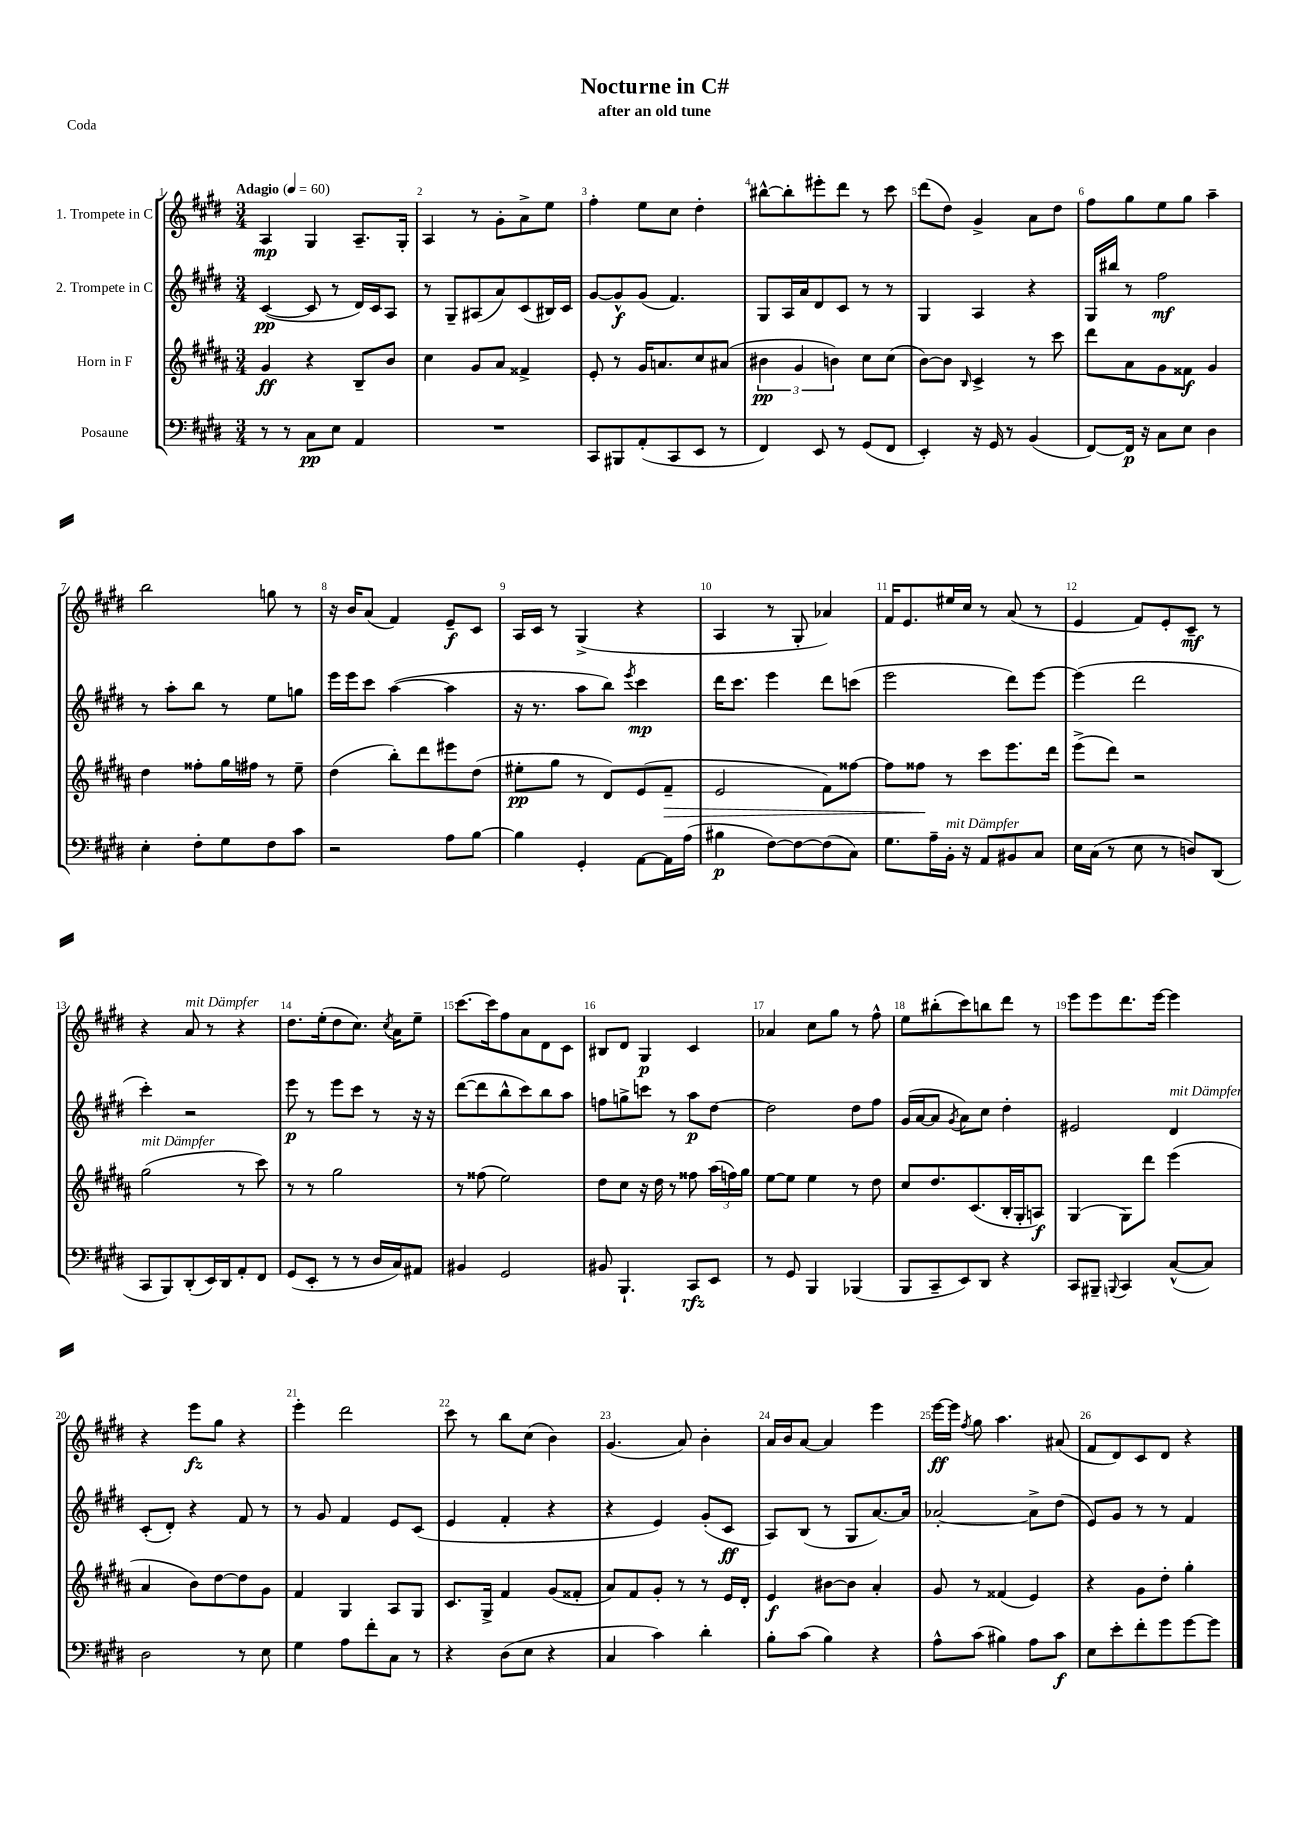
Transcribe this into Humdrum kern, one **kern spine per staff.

**kern	**kern	**kern	**kern
*staff4	*staff3	*staff2	*staff1
*clefF4	*clefG2	*clefG2	*clefG2
*k[f#c#g#d#]	*k[f#c#g#d#a#]	*k[f#c#g#d#]	*k[f#c#g#d#]
*M3/4	*M3/4	*M3/4	*M3/4
*MM60	*MM60	*MM60	*MM60
8r	4g#	([4c#	4A
8r	.	.	.
8C#	4r	8c#]	4G#
8E	.	8r	.
4AA	8B~	16d#)	8.A~
.	.	16c#	.
.	8b	8A	.
.	.	.	16G#'
=	=	=	=
2.r	4cc#	8r	4A
.	.	8G#~	.
.	8g#	(8A#	8r
.	8a#	8a)	8g#'
.	4f##^	(8c#	8a^
.	.	16B#)	8ee
.	.	16c#	.
=	=	=	=
8CC#	8e'	[8g#	4ff#'
8BBB#	8r	8g#^^]	.
(8AA'	16g#	(8g#	8ee
.	8.a	.	.
8CC#	.	4.f#)	8cc#
8EE	8cc#	.	4dd#'
8r	(8a#	.	.
=	=	=	=
4FF#)	6b#	8G#	[8bb#^^
.	.	16A	8bb#']
.	6g#	.	.
.	.	16a	.
8EE	.	8d#	8eee#'
.	6b)	.	.
8r	.	8c#	8ddd#
(8GG#	8cc#	8r	8r
8FF#	(8cc#	8r	8ccc#
=	=	=	=
4EE')	[8b)	4G#	(8ddd#
.	8b]	.	8dd#)
.	16qqB	.	.
16r	4c#^	4A	4g#^
16GG#	.	.	.
8r	.	.	.
(4BB	8r	4r	8a
.	8ccc#	.	8dd#
=	=	=	=
[8FF#)	8ddd#	16G#	8ff#
.	.	16bb#	.
16FF#]	8a#	8r	8gg#
16r	.	.	.
8C#	8g#	2ff#	8ee
8E	8f##	.	8gg#
4D#	4g#	.	4aa~
=	=	=	=
4E'	4dd#	8r	2bb
.	.	8aa'	.
8F#'	8ff##'	8bb	.
8G#	16gg#	8r	.
.	16ff#	.	.
8F#	8r	8ee	8gg
8c#	8ee~	8gg	8r
=	=	=	=
2r	(4dd#	16eee	16r
.	.	16eee	16b
.	.	8ccc#	(8a
.	8bb')	([4aa	4f#)
.	8ddd#	.	.
8A	8eee#	4aa]	8e~
[8B	(8dd#	.	8c#
=	=	=	=
4B]	8ee#'	16r	16A
.	.	8.r	16c#
.	8gg#	.	8r
4GG#'	8r	8aa	(4G#^
.	8d#)	8bb)	.
.	.	8qeee	.
[8AA	(8e	4ccc#	4r
16AA]	8f#~	.	.
(16A	.	.	.
=	=	=	=
4B#	2e	16ddd#	4A
.	.	8.ccc#	.
[8F#)	.	4eee	8r
8F#_	.	.	8G#'
(8F#]	8f#)	8ddd#	4a-)
8C#)	[8ff##	(8ccc	.
=	=	=	=
8.G#	8ff##]	2eee	16f#
.	.	.	8.e
.	8ff##	.	.
16A~	.	.	.
16BB'	8r	.	16ee#
16r	.	.	16cc#
8AA	8ccc#	.	8r
8BB#	8.eee	8ddd#)	(8a
8C#	.	[8eee	8r
.	16ddd#	.	.
=	=	=	=
16E	(8eee^	(4eee]	4e
(16C#	.	.	.
8r	8ddd#)	.	.
8E	2r	2ddd#	8f#)
8r	.	.	8e'
8D)	.	.	8c#~
(8DD#	.	.	8r
=	=	=	=
8CC#	(2gg#	4ccc#')	4r
8BBB)	.	.	.
(8DD#'	.	2r	8a
16EE)	.	.	8r
16DD#	.	.	.
8AA'	8r	.	4r
8FF#	8ccc#)	.	.
=	=	=	=
(8GG#	8r	8eee	8.dd#
8EE'	8r	8r	.
.	.	.	(16ee'
8r	2gg#	8eee	8dd#
8r	.	8ccc#	8.cc#)
16D#	.	8r	.
.	.	.	8qcc#
16C#)	.	.	16a
8AA#	.	16r	8ee~
.	.	16r	.
=	=	=	=
4BB#	8r	([8ddd#	[8.ccc#
.	(8ff##	8ddd#]	.
.	.	.	16ccc#]
2GG#	2ee)	8bb^^	8ff#
.	.	8ccc#)	8a
.	.	8bb	8d#
.	.	8aa	8c#
=	=	=	=
8BB#	8dd#	8ff	8B#
4.BBB`	8cc#	8gg^	8d#
.	16r	8ccc	4G#
.	16dd#	.	.
.	8r	8r	.
8CC#	8ff##	8aa	4c#
8EE	(24aa#	[8dd#	.
.	24ff)	.	.
.	24gg#	.	.
=	=	=	=
8r	[8ee	2dd#]	4a-
8GG#	8ee]	.	.
4BBB	4ee	.	8cc#
.	.	.	8gg#
(4BBB-	8r	8dd#	8r
.	8dd#	8ff#	8ff#^^
=	=	=	=
8BBB	8cc#	(16g#	8ee
.	.	[16a	.
8CC#~	8.dd#	8a]	(8bb#'
.	.	8qg#	.
8EE)	.	8a)	8ccc#)
.	(8.c#	.	.
8DD#	.	8cc#	8bb
4r	16B'	4dd#'	8ddd#
.	16G#'	.	.
.	8A)	.	8r
=	=	=	=
8CC#	(4G#	2e#	8eee
8BBB#~	.	.	8eee
8qqBBB	.	.	.
4CC#	8G#)	.	8.ddd#
.	8ddd#	.	.
.	.	.	[16eee
([8C#^^	(4eee	4d#	4eee]
8C#])	.	.	.
=	=	=	=
2D#	4a#	(8c#'	4r
.	.	8d#')	.
.	8b)	4r	8eee
.	[8dd#	.	8gg#
8r	8dd#]	8f#	4r
8E	8g#	8r	.
=	=	=	=
4G#	4f#	8r	4eee'
.	.	8g#	.
8A	4G#	4f#	2ddd#
8f#'	.	.	.
8C#	8A#	8e	.
8r	8G#	(8c#	.
=	=	=	=
4r	8.c#	4e	8ccc#
.	.	.	8r
.	16G#^	.	.
(8D#	4f#	4f#'	8bb
8E	.	.	(8cc#
4r	(8g#	4r	4b)
.	8f##'	.	.
=	=	=	=
4C#	8a#)	4r	(4.g#
.	8f#	.	.
4c#)	8g#'	4e)	.
.	8r	.	8a)
4d#'	8r	(8g#'	4b'
.	16e	8c#	.
.	16d#'	.	.
=	=	=	=
8B'	4e	8A)	16a
.	.	.	16b
(8c#	.	(8B	[8a
4B)	[8b#	8r	4a]
.	8b#]	8G#	.
4r	4a#'	[8.a)	4eee
.	.	16a]	.
=	=	=	=
8A^^	8g#	[2a-'	[16eee
.	.	.	16eee]
.	.	.	8qff#
(8c#	8r	.	8gg#
4B#)	(4f##	.	4.aa
8A	4e)	8a-^]	.
8c#	.	(8dd#	(8a#
=	=	=	=
8E	4r	8e)	8f#
8e'	.	8g#	8d#)
8f#'	8g#	8r	8c#
8g#	8dd#'	8r	8d#
[8g#	4gg#'	4f#	4r
8g#]	.	.	.
==	==	==	==
*-	*-	*-	*-
